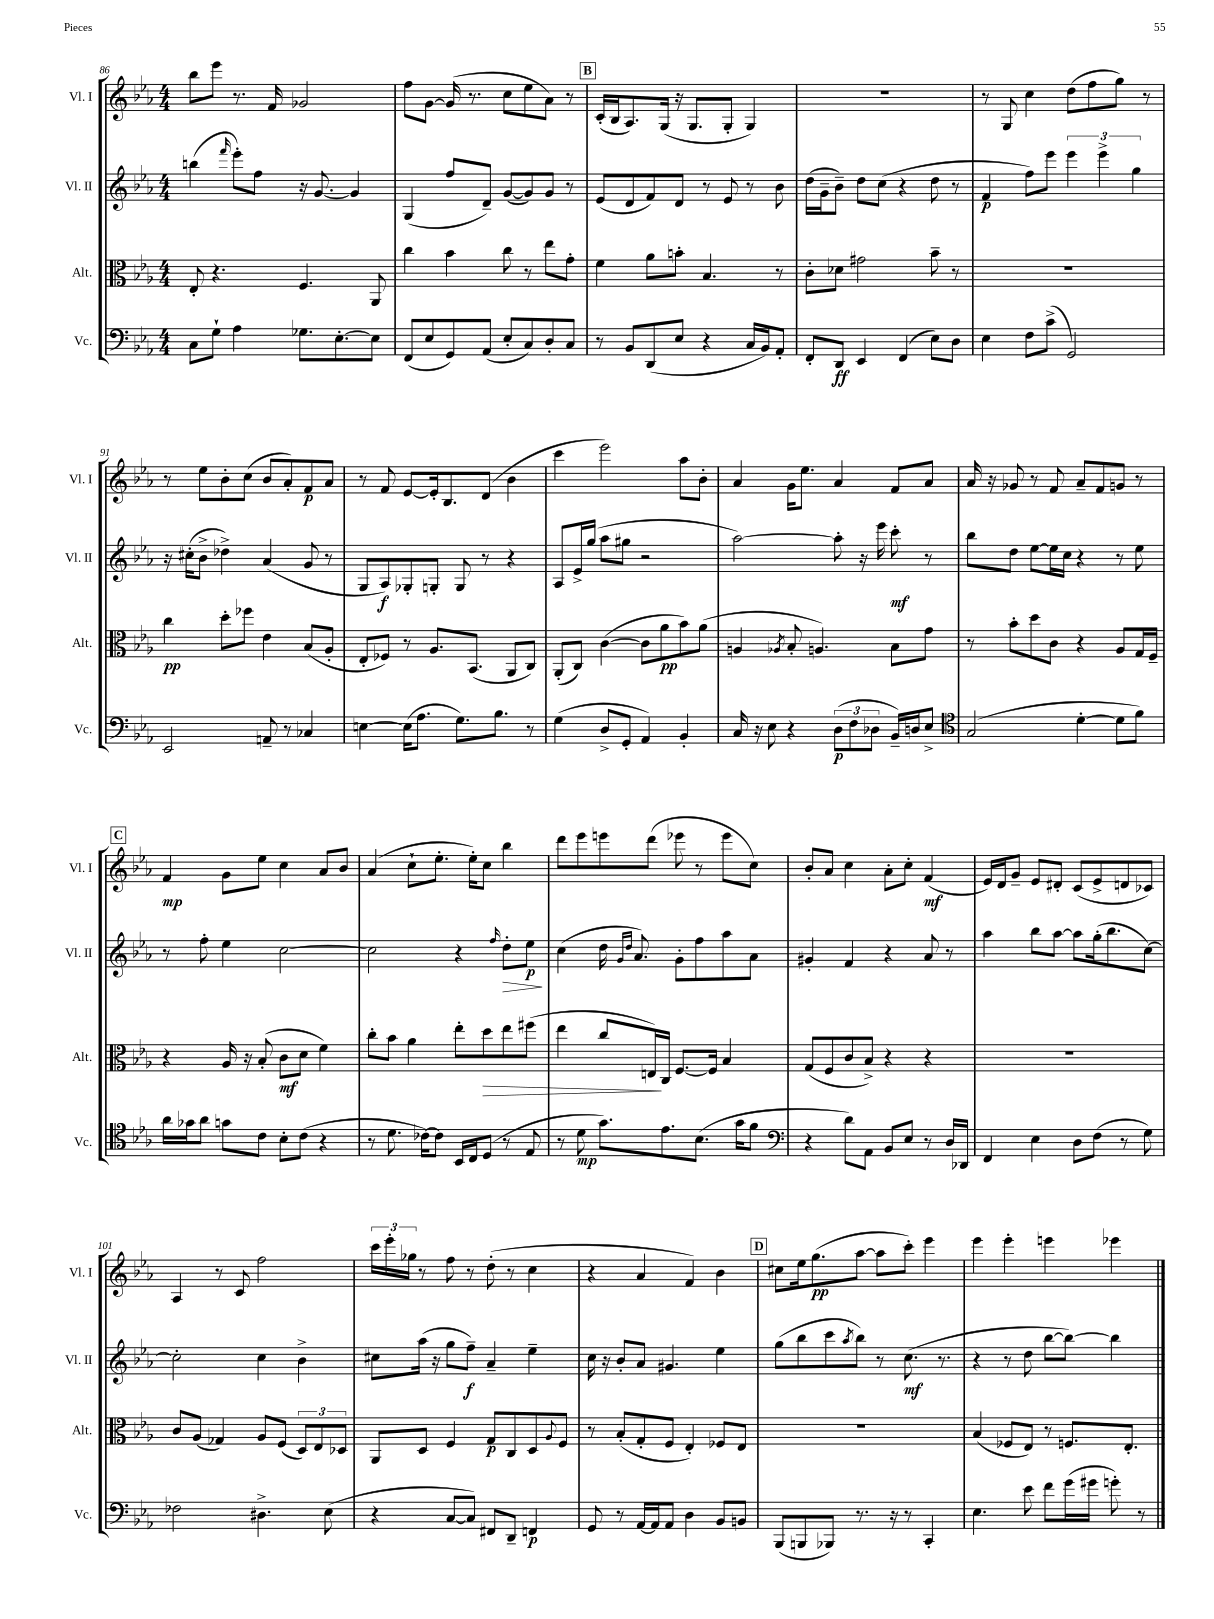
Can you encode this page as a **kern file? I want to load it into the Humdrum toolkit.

**kern	**dynam	**kern	**dynam	**kern	**dynam	**kern	**dynam
*part4	*part4	*part3	*part3	*part2	*part2	*part1	*part1
*staff4	*staff4	*staff3	*staff3	*staff2	*staff2	*staff1	*staff1
*I"Vc.	*	*I"Alt.	*	*I"Vl. II	*	*I"Vl. I	*
*I'Vc.	*	*I'Alt.	*	*I'Vl. II	*	*I'Vl. I	*
*clefF4	*	*clefC3	*	*clefG2	*	*clefG2	*
*k[b-e-a-]	*	*k[b-e-a-]	*	*k[b-e-a-]	*	*k[b-e-a-]	*
*M4/4	*	*M4/4	*	*M4/4	*	*M4/4	*
=86	=86	=86	=86	=86	=86	=86	=86
8C\L	.	8E-'/	.	(4bbn\	.	8bb-\L	.
8G`\J	.	4.r	.	.	.	8eee-\J	.
.	.	.	.	16qqfff/	.	.	.
4A-\	.	.	.	8eee-'\L)	.	8.r	.
.	.	.	.	8ff\J	.	.	.
.	.	.	.	.	.	16f/	.
8.G-X\L	.	4.F/	.	16r	.	2g-X/	.
.	.	.	.	[8.g/	.	.	.
[8.E-'\	.	.	.	.	.	.	.
.	.	.	.	4g/]	.	.	.
8E-\J]	.	8AA-/	.	.	.	.	.
=87	=87	=87	=87	=87	=87	=87	=87
(8FF/L	.	4cc\	.	(4G/	.	8ff\L	.
8E-/	.	.	.	.	.	[8g\J	.
8GG/)	.	4b-\	.	8ff/L	.	(16g/]	.
.	.	.	.	.	.	8.r	.
(8AA-/J	.	.	.	8d~/J)	.	.	.
8E-'/L	.	8cc\	.	([8g/L	.	8cc\L	.
8C/)	.	8r	.	8g/])	.	8ee-\	.
8D'/	.	8ee-\L	.	8g/J	.	8a-\J)	.
8C/J	.	8g'\J	.	8r	.	8r	.
!!LO:REH:place=s1:t=B
=88	=88	=88	=88	=88	=88	=88	=88
8r	.	4f\	.	(8e-/L	.	(16c'/LL	.
.	.	.	.	.	.	16B-/J	.
8BB-/L	.	.	.	8d/	.	8.A-/)	.
(8DD/	.	8a-\L	.	8f/)	.	.	.
.	.	.	.	.	.	(16G/Jk	.
8E-/J	.	8bn'\J	.	8d/J	.	16r	.
.	.	.	.	.	.	8.G/L	.
4r	.	4.B-/	.	8r	.	.	.
.	.	.	.	8e-/	.	8G'/J	.
16C/LL	.	.	.	8r	.	4G/)	.
16BB-/J)	.	.	.	.	.	.	.
8AA-'/J	.	8r	.	8b-\	.	.	.
=89	=89	=89	=89	=89	=89	=89	=89
8FF'/L	.	8c'\L	.	(16dd\LL	.	1r	.
.	.	.	.	16g~\J	.	.	.
8DD/J	ff	8d-X\J	.	8b-~\J)	.	.	.
4EE-/	.	2g#X\	.	8dd\L	.	.	.
.	.	.	.	(8cc\J	.	.	.
(4FF/	.	.	.	4r	.	.	.
8E-\L)	.	8b-~\	.	8dd\	.	.	.
8D\J	.	8r	.	8r	.	.	.
=90	=90	=90	=90	=90	=90	=90	=90
4E-\	.	1r	.	4f/	p	8r	.
.	.	.	.	.	.	8G/	.
8F\L	.	.	.	8ff\L)	.	4cc\	.
(8c^\J	.	.	.	8eee-\J	.	.	.
2GG/)	.	.	.	6eee-\	.	(8dd\L	.
.	.	.	.	.	.	8ff\	.
.	.	.	.	6eee-^\	.	.	.
.	.	.	.	.	.	8gg\J)	.
.	.	.	.	6gg\	.	.	.
.	.	.	.	.	.	8r	.
!!LO:LB:g=z
=91	=91	=91	=91	=91	=91	=91	=91
2EE-/	.	4cc\	pp	16r	.	8r	.
.	.	.	.	(16cc#X'\KL	.	.	.
.	.	.	.	8b-^\J	.	8ee-\L	.
.	.	8dd'\L	.	4dd-X^\)	.	8b-'\	.
.	.	8ff-X\J	.	.	.	(8cc\J	.
8AAn~/	.	4e-\	.	(4a-/	.	8b-/L	.
8r	.	.	.	.	.	8a-'/)	.
4C-X/	.	(8B-/L	.	8g/	.	8f/	p
.	.	8A-'/J	.	8r	.	8a-/J	.
=92	=92	=92	=92	=92	=92	=92	=92
[4En\	.	8E-'/L	.	8G/L	.	8r	.
.	.	8F-X/J)	.	8A-/)	f	8f/	.
(16E\KL]	.	8r	.	8G-X'/	.	[8e-/L	.
8.A-\J	.	.	.	.	.	.	.
.	.	8.A-/L	.	8Gn'/J	.	16e-'/k]	.
.	.	.	.	.	.	8.B-/	.
8.G\L)	.	.	.	8G/	.	.	.
.	.	(8.BB-/J	.	.	.	.	.
.	.	.	.	8r	.	(8d/J	.
8.B-\J	.	.	.	.	.	.	.
.	.	8AA-/L	.	4r	.	4b-\	.
8r	.	8C/J)	.	.	.	.	.
=93	=93	=93	=93	=93	=93	=93	=93
(4G\	.	(8AA-'/L	.	8A-/L	.	4ccc\	.
.	.	8C/J)	.	16e-^/L	.	.	.
.	.	.	.	(16gg/JJ	.	.	.
8D^/L	.	([4c\	.	8aa-\L	.	2eee-\)	.
8GG'/J	.	.	.	8gg#X\J	.	.	.
4AA-/)	.	8c\L]	.	2r	.	.	.
.	.	8a-\	pp	.	.	.	.
4BB-'/	.	8b-\)	.	.	.	8aa-\L	.
.	.	(8a-\J	.	.	.	8b-'\J	.
=94	=94	=94	=94	=94	=94	=94	=94
16C/	.	4An/	.	[2aa-\)	.	4a-/	.
16r	.	.	.	.	.	.	.
8E-\	.	.	.	.	.	.	.
.	.	8qA-X/	.	.	.	.	.
4r	.	8B-'/	.	.	.	16g\KL	.
.	.	.	.	.	.	8.ee-\J	.
.	.	4.An/)	.	.	.	.	.
(12D\L	p	.	.	8aa-'\]	.	4a-/	.
12F\	.	.	.	.	.	.	.
.	.	.	.	16r	.	.	.
12D-X\J	.	.	.	.	.	.	.
.	.	.	.	16eee-\	.	.	.
16BB-~/LL)	.	8B-\L	.	8ccc'\	mf	8f/L	.
16Dn/J	.	.	.	.	.	.	.
8E-^/J	.	8g\J	.	8r	.	8a-/J	.
=95	=95	=95	=95	=95	=95	=95	=95
*clefC4	*	*	*	*	*	*	*
(2G/	.	8r	.	8bb-\L	.	16a-/	.
.	.	.	.	.	.	16r	.
.	.	8b-'\L	.	8dd\J	.	8g-X/	.
.	.	8dd\	.	[8ee-\L	.	8r	.
.	.	8c\J	.	16ee-\L]	.	8f/	.
.	.	.	.	16cc\JJ	.	.	.
[4d'\	.	4r	.	4r	.	8a-~/L	.
.	.	.	.	.	.	8f/	.
8d\L]	.	8A-/L	.	8r	.	8gn/J	.
8f\J)	.	16G/L	.	8ee-\	.	8r	.
.	.	16F~/JJ	.	.	.	.	.
!!LO:LB:g=z
!!LO:REH:place=s1:t=C
=96	=96	=96	=96	=96	=96	=96	=96
16a-\LL	.	4r	.	8r	.	4f/	mp
16g-X\J	.	.	.	.	.	.	.
8a-\J	.	.	.	8ff'\	.	.	.
8gn\L	.	16A-/	.	4ee-\	.	8g\L	.
.	.	16r	.	.	.	.	.
8c\J	.	(8B-'/	.	.	.	8ee-\J	.
8B-'\L	.	8c\L	mf	[2cc\	.	4cc\	.
(8c\J	.	8d\J	.	.	.	.	.
4r	.	4f\)	.	.	.	8a-/L	.
.	.	.	.	.	.	8b-/J	.
=97	=97	=97	=97	=97	=97	=97	=97
8r	.	8cc'\L	.	2cc\]	.	(4a-/	.
8.d\	.	8b-\J	.	.	.	.	.
.	.	4a-\	.	.	.	8cc`\L	.
[16c-X\KL)	.	.	.	.	.	.	.
8c-\J]	.	.	.	.	.	8.ee-'\J	.
16BB-/LL	.	8ee-'\L	.	4r	.	.	.
16C/J	.	.	.	.	.	16ee-'\KL)	.
!	!	!	!LO:HP:b	!	!	!	!
(8D/J	.	8dd\	>	.	.	8cc\J	.
.	.	.	.	16qqff/	.	.	.
!	!	!	!	!	!LO:HP:b	!	!
8r	.	8ee-\	.	8dd'\L	>	4bb-\	.
8E-/	.	(8ff#X\J	.	8ee-\J	p	.	.
.	.	.	.	.	]	.	.
=98	=98	=98	=98	=98	=98	=98	=98
8r	.	4ee-\	.	(4cc\	.	8ddd\L	.
8d\	mp	.	.	.	.	8eee-\	.
8.g\L)	.	8cc/L	.	16dd\	.	8eeen\	.
.	.	.	.	16qqg/LL	.	.	.
.	.	.	.	16qqdd/JJ	.	.	.
.	.	.	.	8.a-/)	.	.	.
.	.	16En/L)	.	.	.	(8ddd\J	.
8.e-\	.	16C/JJ	]	.	.	.	.
.	.	[8.F/L	.	8g'\L	.	8eee-X\	.
(8.B-\J	.	.	.	8ff\	.	8r	.
.	.	16F/Jk]	.	.	.	.	.
.	.	4B-/	.	8aa-\	.	8eee-\L	.
16g\KL	.	.	.	.	.	.	.
8f\J	.	.	.	8a-\J	.	8cc\J)	.
=99	=99	=99	=99	=99	=99	=99	=99
*clefF4	*	*	*	*	*	*	*
4r	.	(8G/L	.	4g#X'/	.	8b-'/L	.
.	.	8F/	.	.	.	8a-/J	.
8d\L)	.	8c/	.	4f/	.	4cc\	.
8AA-\J	.	8B-^/J)	.	.	.	.	.
8BB-/L	.	4r	.	4r	.	8a-'\L	.
8E-/J	.	.	.	.	.	8cc'\J	.
8r	.	4r	.	8a-/	.	(4f/	mf
16D/LL	.	.	.	8r	.	.	.
16DD-X/JJ	.	.	.	.	.	.	.
=100	=100	=100	=100	=100	=100	=100	=100
4FF/	.	1r	.	4aa-\	.	16e-/LL)	.
.	.	.	.	.	.	16d/J	.
.	.	.	.	.	.	8g~/J	.
4E-\	.	.	.	8bb-\L	.	8e-/L	.
.	.	.	.	[8aa-\J	.	8d#X'/J	.
8D\L	.	.	.	8aa-\L]	.	(8c/L	.
(8F\J	.	.	.	(16gg'\k	.	8e-^/	.
.	.	.	.	8.bb-\	.	.	.
8r	.	.	.	.	.	8dn/	.
8G\)	.	.	.	[8cc\J)	.	8c-X/J)	.
!!LO:LB:g=z
=101	=101	=101	=101	=101	=101	=101	=101
2F-X\	.	8c/L	.	2cc'\]	.	4A-/	.
.	.	(8A-/J	.	.	.	.	.
.	.	4G-X/)	.	.	.	8r	.
.	.	.	.	.	.	8c/	.
4.D#X^\	.	8A-/L	.	4cc\	.	2ff\	.
.	.	(8F/J	.	.	.	.	.
.	.	12D/L)	.	4b-^\	.	.	.
.	.	12E-/	.	.	.	.	.
(8E-\	.	.	.	.	.	.	.
.	.	12D-X/J	.	.	.	.	.
=102	=102	=102	=102	=102	=102	=102	=102
4r	.	8AA-/L	.	8cc#X\L	.	24ccc\LL	.
.	.	.	.	.	.	24eee-'\	.
.	.	.	.	.	.	24gg-X\JJ	.
.	.	8D/J	.	(16aa-\Jk	.	8r	.
.	.	.	.	16r	.	.	.
[8C/L	.	4F/	.	8gg\L	.	8ff\	.
8C/J])	.	.	.	8ff~\J)	f	8r	.
8FF#X/L	.	8G/L	p	4a-~/	.	(8dd'\	.
8DD~/J	.	8C/	.	.	.	8r	.
4FFn/	p	8D/	.	4ee-~\	.	4cc\	.
.	.	8qqA-/	.	.	.	.	.
.	.	8F/J	.	.	.	.	.
=103	=103	=103	=103	=103	=103	=103	=103
8GG/	.	8r	.	16cc\	.	4r	.
.	.	.	.	16r	.	.	.
8r	.	(8B-'/L	.	8b-'/L	.	.	.
[16AA-/LL	.	8G'/	.	8a-/J	.	4a-/	.
16AA-/J]	.	.	.	.	.	.	.
8AA-/J	.	8F/J	.	4.g#X/	.	.	.
4D\	.	4E-'/)	.	.	.	4f/)	.
8BB-/L	.	8F-X/L	.	4ee-\	.	4b-\	.
8BBn/J	.	8E-/J	.	.	.	.	.
!!LO:REH:place=s1:t=D
=104	=104	=104	=104	=104	=104	=104	=104
(8BBB-/L	.	1r	.	(8gg\L	.	8cc#X\L	.
8BBBn/	.	.	.	8bb-\	.	16ee-\k	.
.	.	.	.	.	.	(8.gg\	pp
8BBB-X/J)	.	.	.	8ccc\	.	.	.
.	.	.	.	8qaa-/	.	.	.
8.r	.	.	.	8bb-\J)	.	[8aa-\J	.
.	.	.	.	8r	.	8aa-\L]	.
16r	.	.	.	.	.	.	.
8r	.	.	.	(8.cc\	mf	8ccc'\J)	.
4CC'/	.	.	.	.	.	4eee-\	.
.	.	.	.	8.r	.	.	.
=105	=105	=105	=105	=105	=105	=105	=105
4.E-\	.	(4B-/	.	4r	.	4eee-\	.
.	.	8F-X/L	.	8r	.	4eee-'\	.
8e-\	.	8E-/J)	.	8dd\	.	.	.
8f\L	.	8r	.	[8bb-\L	.	4eeen\	.
(16g\L	.	8.Fn/L	.	8bb-\J_)	.	.	.
16g#X\JJ	.	.	.	.	.	.	.
8gn'\)	.	.	.	4bb-\]	.	4eee-X\	.
.	.	8.E-'/J	.	.	.	.	.
8r	.	.	.	.	.	.	.
==	==	==	==	==	==	==	==
*-	*-	*-	*-	*-	*-	*-	*-
